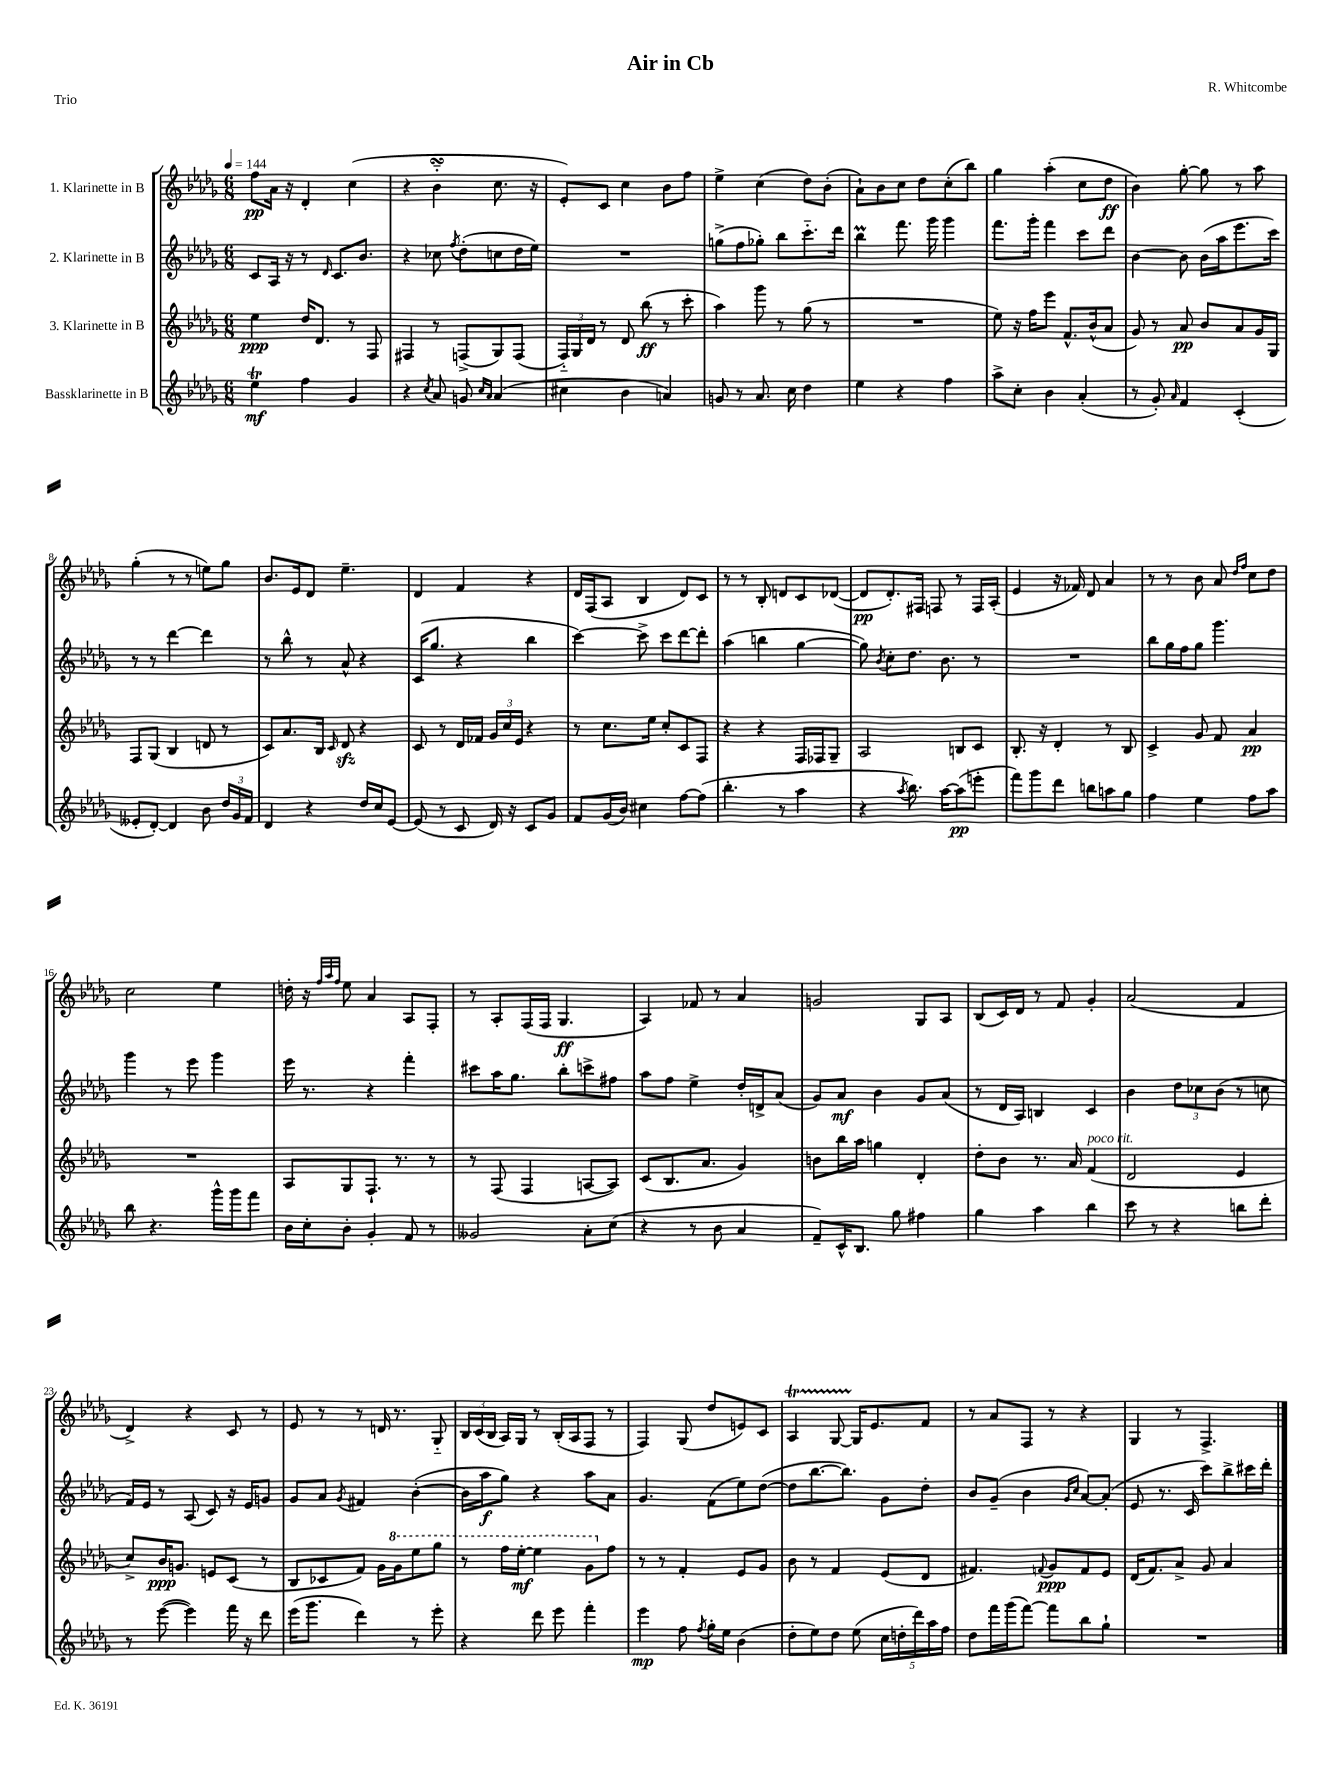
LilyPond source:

\header { title = "Air in Cb" composer = "R. Whitcombe" piece = "Trio" }
<<
\new StaffGroup <<
\new Staff = "s0" \with { instrumentName = "1. Klarinette in B" } {
    \clef treble \key des \major \numericTimeSignature \time 6/8 \tempo 4 = 144
    \autoBeamOff f''8[\pp aes'16] r16 des'4-. c''4( |
    r4 bes'4-_\turn c''8. r16 |
    ees'8[-.) c'8] c''4 bes'8[ f''8] |
    ees''4-> c''4( des''8[) bes'8]-.( |
    aes'8[-!) bes'8 c''8] des''8[ c''8-.( bes''8]) |
    ges''4 aes''4-.( c''8[ des''8]\ff |
    bes'4) ges''8~-. ges''8 r8 aes''8 |
    ges''4-.( r8 r8 e''8[) ges''8] |
    bes'8.[ ees'16 des'8] ees''4.-- |
    des'4 f'4 r4 |
    des'16[ f16( aes8] bes4 des'8[) c'8] |
    r8 r8 bes8-. d'8[ c'8 des'8]~( |
    des'8[\pp des'8.-.) fis16] f8 r8 f16[ aes16]-.( |
    ees'4 r16 fes'16) des'8 aes'4 |
    r8 r8 bes'8 aes'8 \grace { des''16[ f''16] } c''8[ des''8] |
    c''2 ees''4 |
    d''16-. r16 \grace { f''32[ aes''32 f''32] } ees''8 aes'4 aes8[ f8]-. |
    r8 aes8[-. f16( f16] ges4.\ff |
    aes4) fes'8 r8 aes'4 |
    g'2 ges8[ aes8] |
    bes8[( c'16) des'16] r8 f'8 ges'4-. |
    aes'2( f'4 |
    des'4->) r4 c'8 r8 |
    ees'8 r8 r8 d'16 r8. ges8-_ |
    \tuplet 3/2 { bes16[ c'16( bes16] } aes16[) ges16] r8 bes16[-.( aes16 f8] r8 |
    f4) ges8( des''8[ e'8) c'8] |
    aes4\startTrillSpan ges8~ ges16[\stopTrillSpan ees'8. f'8] |
    r8 aes'8[ f8] r8 r4 |
    ges4 r8 f4.-> \bar "|." |
}
\new Staff = "s1" \with { instrumentName = "2. Klarinette in B" } {
    \clef treble \key des \major \numericTimeSignature \time 6/8
    \autoBeamOff c'8[ aes16] r16 r8 \grace { des'16 } c'8.[ bes'8.] |
    r4 ces''8 \acciaccatura { f''8 } des''8[-.( c''8 des''16 ees''16]) |
    R2. |
    g''8[->( f''8 ges''8]-.) bes''8[ c'''8.-_ des'''16] |
    bes''4\prall f'''8. ges'''16 ges'''4 |
    f'''8.[ ges'''16]-. f'''4 c'''8[ des'''8] |
    bes'4~ bes'8 bes'16[( aes''16 ees'''8. c'''16]) |
    r8 r8 des'''4~ des'''4 |
    r8 bes''8-^ r8 aes'8-^ r4 |
    c'16[( ges''8.] r4 bes''4 |
    c'''4~) c'''8-> c'''8[ des'''8~ des'''8]-. |
    aes''4( b''4 ges''4~ |
    ges''8) \acciaccatura { bes'8 } c''8[-. des''8.] bes'8. r8 |
    R2. |
    bes''8[ ges''16 f''16 ges''8] ges'''4. |
    ges'''4 r8 ees'''8 ges'''4 |
    ees'''16 r8. r4 f'''4-. |
    cis'''8[ aes''16 ges''8.] bes''8[-. c'''8-> fis''8] |
    aes''8[ f''8] ees''4-> des''16[-. d'16-> aes'8]( |
    ges'8[) aes'8]\mf bes'4 ges'8[ aes'8]( |
    r8 des'16[ aes16]) b4 c'4 |
    bes'4 \tuplet 3/2 { des''8[ ces''8 bes'8]( } r8 c''8 |
    f'16[) ees'16] r8 aes8( c'8) r16 ees'16[ g'8] |
    ges'8[ aes'8] \acciaccatura { ges'8 } fis'4 bes'4~-.( |
    bes'16[ aes''16\f ges''8]) r4 aes''8[ aes'8] |
    ges'4. f'8[( ees''8) des''8]~( |
    des''8[ bes''8.~ bes''8.]) ges'8[ des''8]-. |
    bes'8[ ges'8]--( bes'4 \grace { ges'16[ c''16] } aes'8[~) aes'8]-.( |
    ees'8 r8. c'16 c'''8[) bes''8-> cis'''16 des'''16]-. \bar "|." |
}
\new Staff = "s2" \with { instrumentName = "3. Klarinette in B" } {
    \clef treble \key des \major \numericTimeSignature \time 6/8
    \autoBeamOff ees''4\ppp des''16[ des'8.] r8 f8 |
    fis4 r8 f8[->( ges8) f8]( |
    \tuplet 3/2 { f16[-_) ges16 des'16] } r8 des'8 bes''8\ff( r8 c'''8-. |
    aes''4) ges'''8 r8 ges''8( r8 |
    R2. |
    ees''8) r16 f''16[ ees'''8] f'8.[-^ bes'16-^( aes'8] |
    ges'8) r8 aes'8\pp bes'8[ aes'8 ges'16 ges16] |
    f8[ ges8]( bes4 d'8 r8 |
    c'8[) aes'8. bes16] \grace { c'16 } des'8\sfz r4 |
    c'8 r8 des'16[ fes'16] \tuplet 3/2 { ges'16[ c''16 ees'16] } r4 |
    r8 c''8.[ ees''16] c''8[-. c'8 f8] |
    r4 r4 f16[ fes16 ges8]-- |
    aes2 b8[ c'8] |
    bes8.-. r16 des'4-. r8 bes8 |
    c'4-> ges'8 f'8 aes'4\pp |
    R2. |
    aes8[ ges8 f8.]-! r8. r8 |
    r8 f8( f4 a8[~ a8]) |
    c'8[( bes8. aes'8.] ges'4) |
    b'8[ bes''16 aes''16] g''4 des'4-. |
    des''8[-. bes'8] r8. aes'16 f'4^\markup { \italic "poco rit." }( |
    des'2 ees'4 |
    c''8[->) bes'16\ppp g'8.] e'8[ c'8]( r8 |
    bes8[ ces'8 f'8]) ges'16[ \ottava #1 ges''16 ees'''8 ges'''8] |
    r8 f'''16[ ees'''16]~-.\mf ees'''4 ges''8[ \ottava #0 f''8] |
    r8 r8 f'4-. ees'8[ ges'8] |
    bes'8 r8 f'4 ees'8[( des'8] |
    fis'4.) \appoggiatura { f'8 } ges'8[\ppp f'8 ees'8] |
    des'16[( f'8.) aes'8]-> ges'8 aes'4 \bar "|." |
}
\new Staff = "s3" \with { instrumentName = "Bassklarinette in B" } {
    \clef treble \key des \major \numericTimeSignature \time 6/8
    \autoBeamOff ees''4\trill\mf f''4 ges'4 |
    r4 \acciaccatura { c''8 } aes'8 g'8 \grace { c''16[ aes'16] } aes'4( |
    cis''4 bes'4 a'4) |
    g'8 r8 aes'8. c''16 des''4 |
    ees''4 r4 f''4 |
    aes''8[-> c''8]-. bes'4 aes'4-.( |
    r8 ges'8-.) \grace { aes'16 } f'4 c'4-.( |
    eeses'8[-. des'8]~-.) des'4 bes'8 \tuplet 3/2 { des''16[ ges'16 f'16] } |
    des'4 r4 des''16[ c''16 ees'8]~ |
    ees'8( r8 c'8 des'16) r16 c'8[ ges'8] |
    f'8[ ges'16( bes'16]) cis''4 f''8[~ f''8]( |
    bes''4.-. r8 aes''4 |
    r4 \acciaccatura { aes''8 } bes''8.) aes''16[~ aes''8\pp( e'''8]-. |
    f'''8[) ges'''8 des'''8] b''8[ a''8 ges''8] |
    f''4 ees''4 f''8[ aes''8] |
    bes''8 r4. ges'''16[-^ ges'''16 f'''8] |
    bes'16[ c''16-. bes'8]-. ges'4-. f'8 r8 |
    geses'2 aes'8[-. c''8]( |
    r4 r8 bes'8 aes'4 |
    f'8[--) c'16-^ bes8.] ges''8 fis''4 |
    ges''4 aes''4 bes''4 |
    c'''8 r8 r4 b''8[ des'''8]-. |
    r8 ees'''8~( ees'''4) f'''16 r16 des'''8 |
    ees'''16[( ges'''8.] des'''4) r8 ees'''8-. |
    r4 des'''8 ees'''8 f'''4-. |
    ees'''4\mp f''8 \acciaccatura { f''8 } ges''16[-. ees''16] bes'4( |
    des''8[-. ees''8) des''8] ees''8( \tuplet 5/4 { c''16[ d''16-. des'''16) aes''16 f''16] } |
    des''8[ f'''16 ges'''16( f'''8]~) f'''8[ bes''8 ges''8]-! |
    R2. \bar "|." |
}
>>
>>
